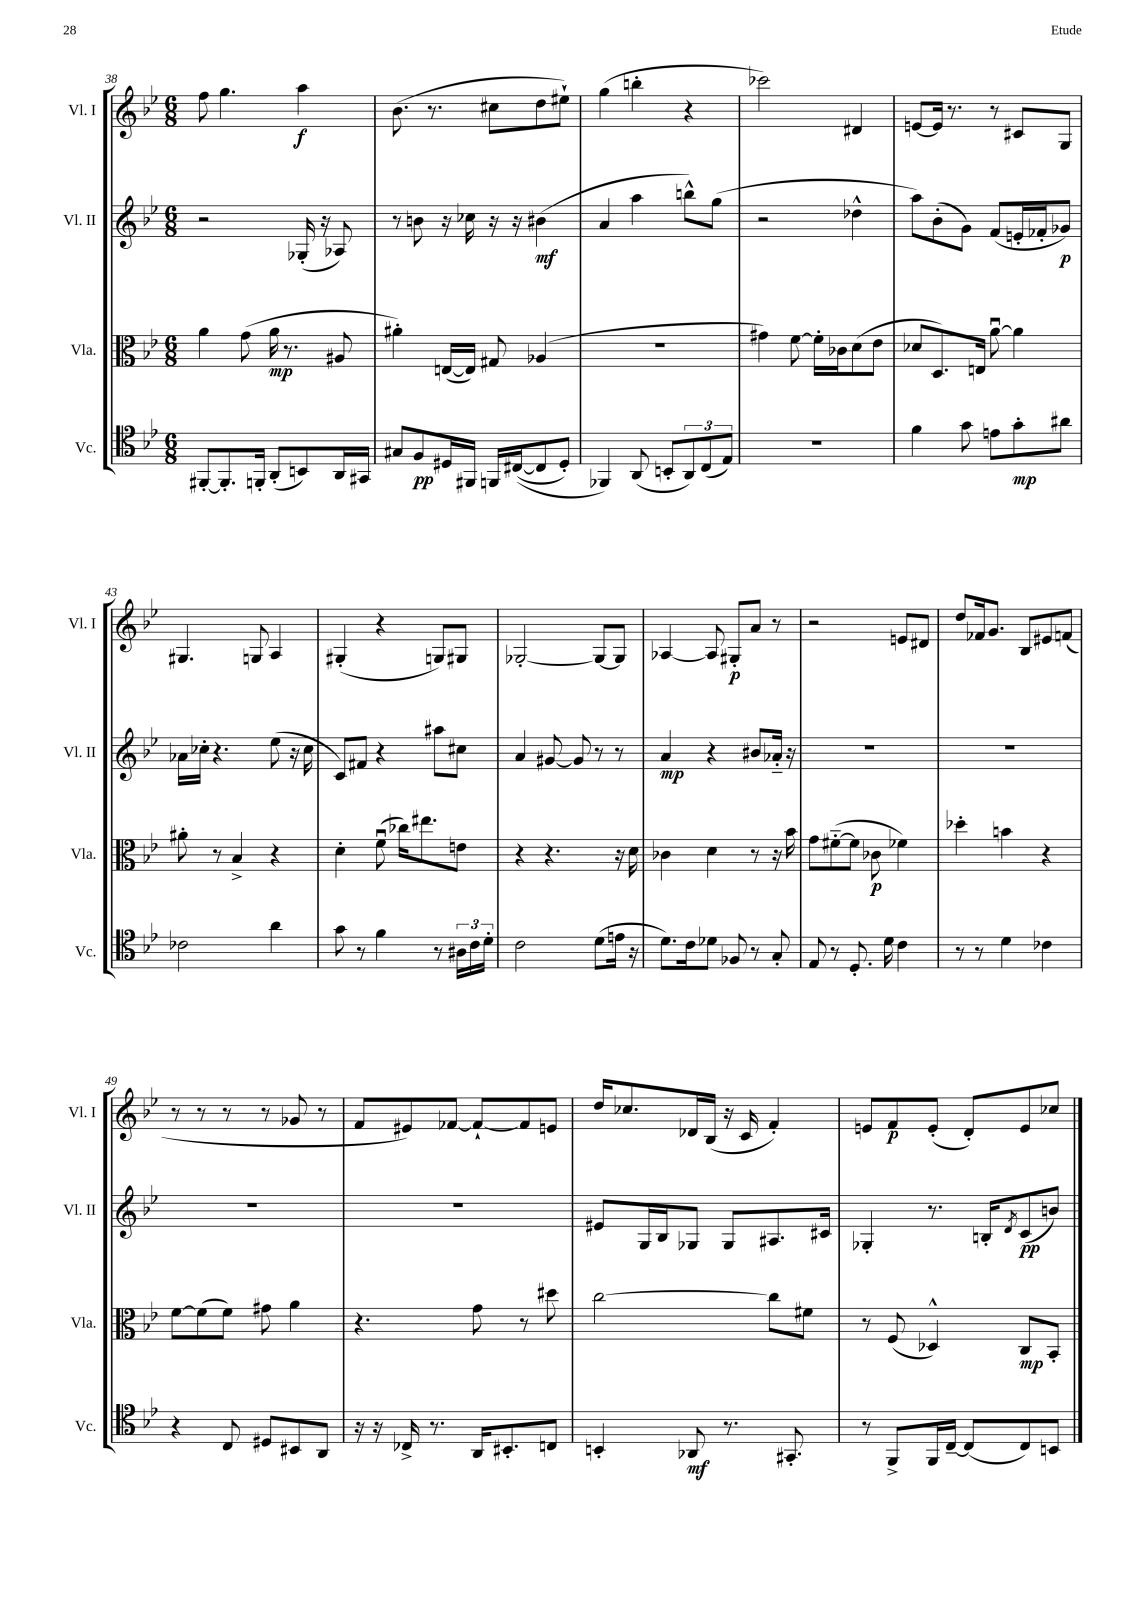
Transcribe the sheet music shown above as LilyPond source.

<<
\new StaffGroup <<
\new Staff = "s0" \with { instrumentName = "Vl. I" shortInstrumentName = "Vl. I" } {
    \clef treble \key bes \major \numericTimeSignature \time 6/8
    f''8 g''4. a''4\f |
    bes'8.( r8. cis''8 d''8 eis''8-!) |
    g''4( b''4-. r4 |
    ces'''2) dis'4 |
    e'8~ e'16 r8. r8 cis'8 g8 |
    gis4. g8 a4 |
    gis4-.( r4 g8) gis8 |
    ges2~-. ges8~ ges8 |
    aes4~ aes8 gis8-.\p a'8 r8 |
    r2 e'8 dis'8 |
    d''8 fes'16 g'8. bes8 eis'8 f'8( |
    r8 r8 r8 r8 ges'8 r8 |
    f'8 eis'8) fes'8~ fes'8~-! fes'8 e'8 |
    d''16 ces''8. des'16 bes16( r16 c'16 f'4-.) |
    e'8 f'8\p e'8-.( d'8-.) e'8 ces''8 \bar "|." |
}
\new Staff = "s1" \with { instrumentName = "Vl. II" shortInstrumentName = "Vl. II" } {
    \clef treble \key bes \major \numericTimeSignature \time 6/8
    r2 ges16-.( r16 aes8) |
    r8 b'8 r16 ces''16 r16 r16 bis'4\mf( |
    a'4 a''4 b''8-^) g''8( |
    r2 des''4-^ |
    a''8) bes'8-.( g'8) f'8( e'16-. fes'16-. ges'8\p) |
    aes'16 ces''16-. r4. ees''8( r16 ces''16 |
    c'8) fis'8 r4 ais''8 cis''8 |
    a'4 gis'8~ gis'8 r8 r8 |
    a'4\mp r4 bis'8 aes'16-_ r16 |
    R2. |
    R2. |
    R2. |
    R2. |
    eis'8 g16 bes16 ges8 ges8 ais8. cis'16 |
    ges4-. r8. b16-. \acciaccatura { d'8 } c'8\pp( b'8) \bar "|." |
}
\new Staff = "s2" \with { instrumentName = "Vla." shortInstrumentName = "Vla." } {
    \clef alto \key bes \major \numericTimeSignature \time 6/8
    a'4 g'8( a'16\mp r8. ais8 |
    ais'4-.) e16~( e16) gis8 aes4( |
    r2. |
    gis'4) f'8~ f'16-. ces'16 d'8( ees'8 |
    des'8 d8.) e16 a'8~\downbow a'4 |
    ais'8-. r8 bes4-> r4 |
    d'4-. f'8\downbow( ces''16) eis''8. e'8 |
    r4 r4. r16 d'16 |
    ces'4 d'4 r8 r16 bes'16 |
    g'8 fis'8~-_( fis'8 ces'8\p fes'4) |
    des''4-. b'4 r4 |
    f'8~ f'8( f'8) gis'8 a'4 |
    r4. g'8 r8 dis''8 |
    c''2~ c''8 fis'8 |
    r8 f8( des4-^) c8\mp bes,8-. \bar "|." |
}
\new Staff = "s3" \with { instrumentName = "Vc." shortInstrumentName = "Vc." } {
    \clef tenor \key bes \major \numericTimeSignature \time 6/8
    fis,8~-. fis,8.-. f,16-. a,8-.( b,8) a,16 gis,16 |
    gis8 f8\pp dis16 fis,16 f,16 cis16~(\( cis8 dis8-.) |
    fes,4\) a,8( b,8-. \tuplet 3/2 { a,8) c8( ees8) } |
    R2. |
    f'4 g'8 e'8 g'8-.\mp ais'8 |
    ces'2 a'4 |
    g'8 r8 f'4 r8 \tuplet 3/2 { ais16 c'16 d'16-. } |
    c'2 d'8( e'16 r16 |
    d'8.) c'16 des'8 fes8 r8 g8-. |
    ees8 r8 d8.-. d'16 c'4 |
    r8 r8 d'4 ces'4 |
    r4 c8 dis8 bis,8 a,8 |
    r16 r16 ces16-> r8. a,16 bis,8.-. c8 |
    b,4-. aes,8\mf r8. gis,8.-. |
    r8 f,8-> f,16 c16~-- c8( c8) b,8 \bar "|." |
}
>>
>>
\layout { \context { \Score currentBarNumber = #38 } }
